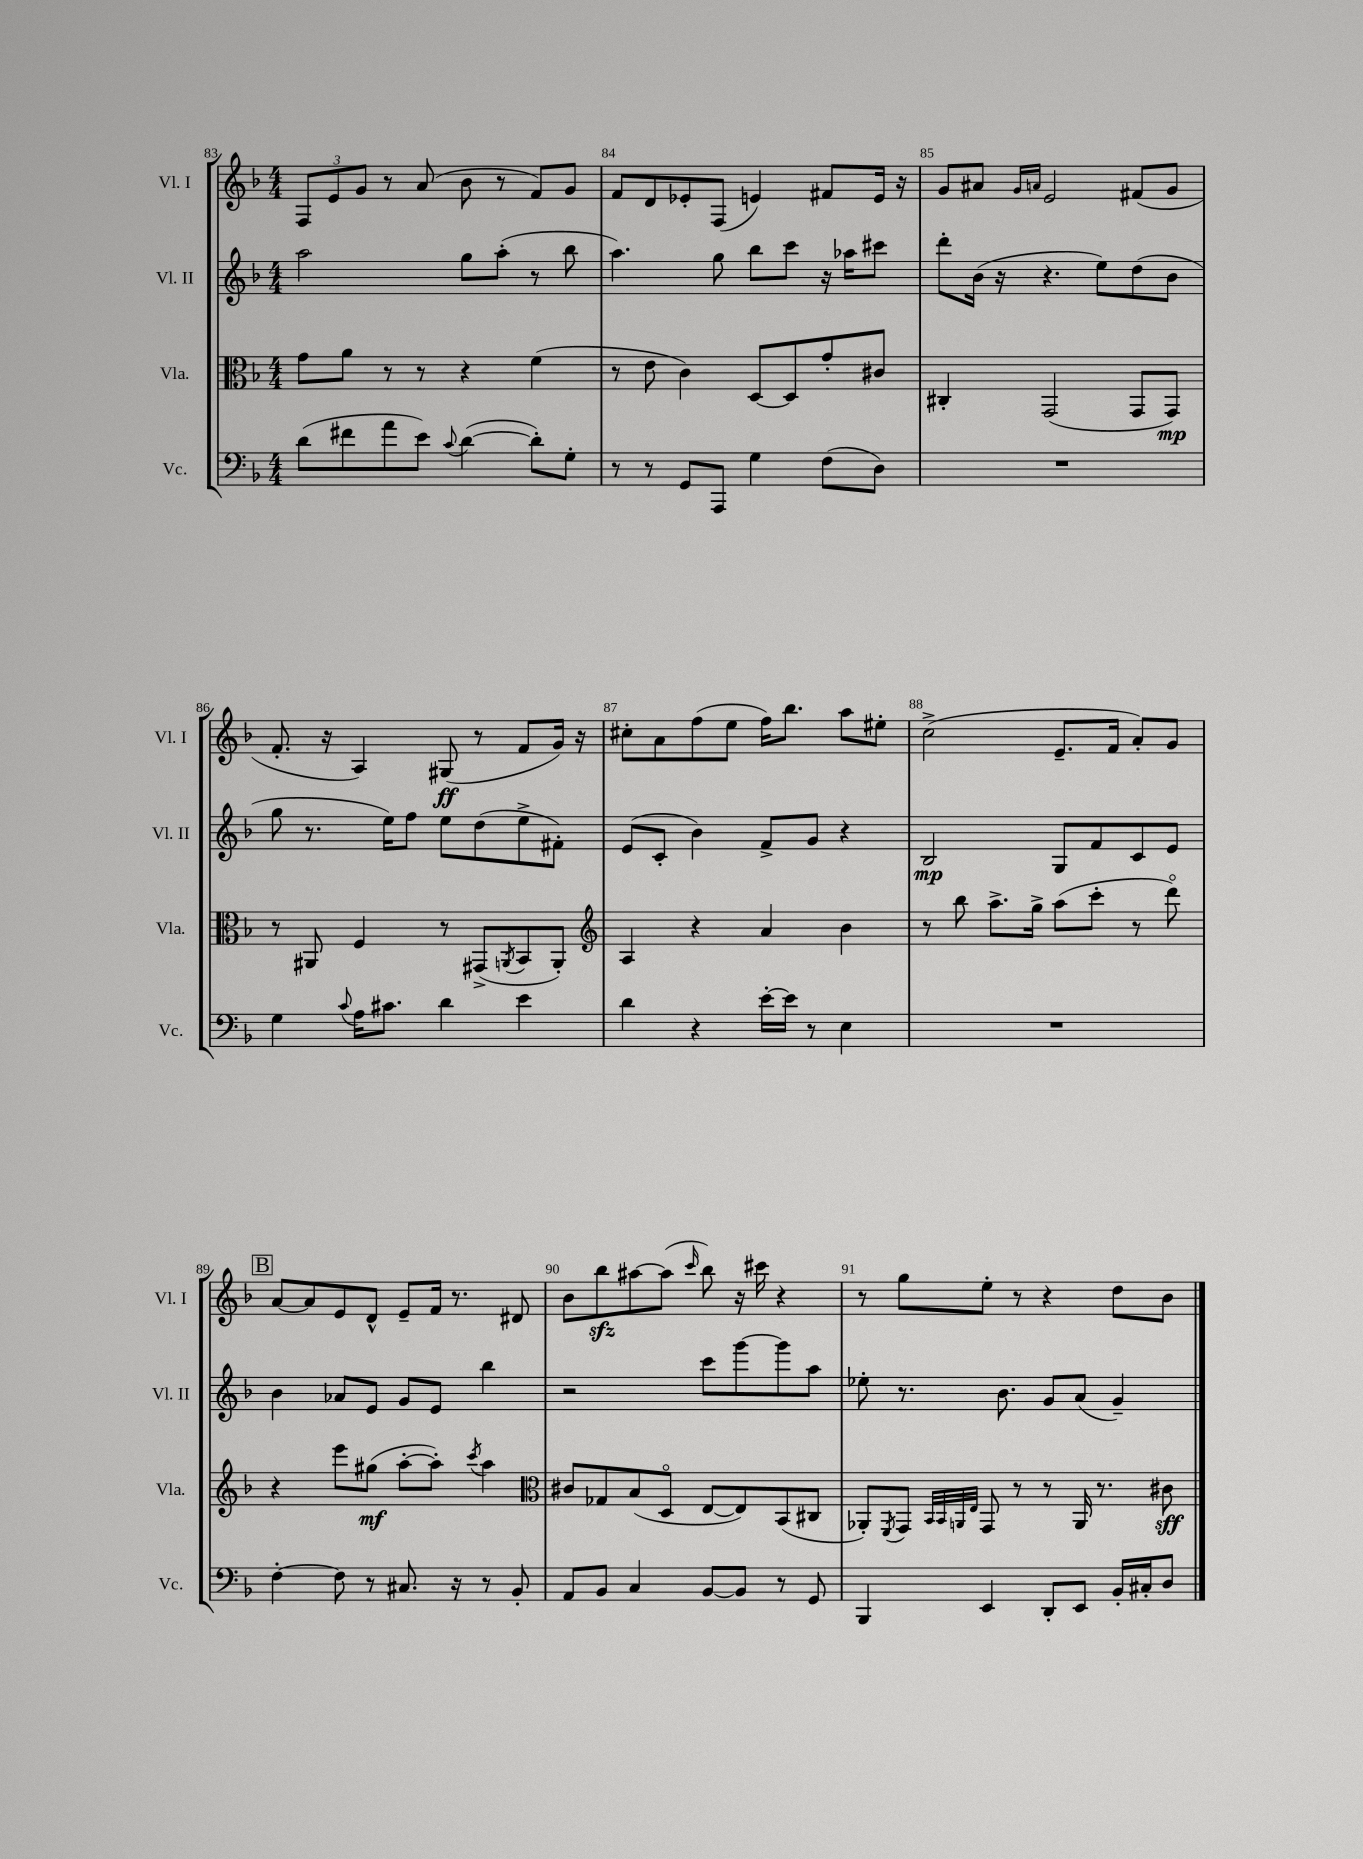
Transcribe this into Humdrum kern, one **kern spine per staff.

**kern	**kern	**kern	**kern
*staff4	*staff3	*staff2	*staff1
*clefF4	*clefC3	*clefG2	*clefG2
*k[b-]	*k[b-]	*k[b-]	*k[b-]
*M4/4	*M4/4	*M4/4	*M4/4
(8d	8g	2aa	12F
.	.	.	12e
8f#	8a	.	.
.	.	.	12g
8a	8r	.	8r
8e)	8r	.	(8a
8qqc	.	.	.
([4d	4r	8gg	8b-
.	.	(8aa'	8r
8d'])	(4f	8r	8f)
8G'	.	8bb-	8g
=	=	=	=
8r	8r	4.aa)	8f
8r	8e	.	8d
8GG	4c)	.	8e-'
8AAA	.	8gg	(8F
4G	[8D	8bb-	4e)
.	8D]	8ccc	.
(8F	8g'	16r	8f#
.	.	16aa-	.
8D)	8c#	8ccc#	16e
.	.	.	16r
=	=	=	=
1r	4C#'	8ddd'	8g
.	.	(16b-	8a#
.	.	16r	.
.	.	.	16qqg
.	.	.	16qqa
.	(2GG	4.r	2e
.	.	8ee)	.
.	8GG	(8dd	(8f#
.	8GG)	8b-	8g
=	=	=	=
4G	8r	8gg	8.f'
.	8AA#	8.r	.
.	.	.	16r
8qqc	.	.	.
16A	4F	.	4A)
8.c#	.	16ee)	.
.	.	8ff	.
4d	8r	8ee	(8G#
.	(8GG#^	(8dd	8r
.	8qAA	.	.
4e	8BB-	8ee^	8f
.	8AA')	8f#')	16g)
.	.	.	16r
=	=	=	=
*	*clefG2	*	*
4d	4A	(8e	8cc#'
.	.	8c'	8a
4r	4r	4b-)	(8ff
.	.	.	8ee
[16e'	4a	8f^	16ff)
16e]	.	.	8.bb-
8r	.	8g	.
4E	4b-	4r	8aa
.	.	.	8ee#'
=	=	=	=
1r	8r	2B-	(2cc^
.	8bb-	.	.
.	8.aa^	.	.
.	16gg^	.	.
.	(8aa	8G	8.e~
.	8ccc'	8f	.
.	.	.	16f
.	8r	8c	8a')
.	8dddo)	8e	8g
=	=	=	=
[4F'	4r	4b-	[8a
.	.	.	8a]
8F]	8eee	8a-	8e
8r	(8gg#	8e	8d^^
8.C#	[8aa'	8g	8e~
.	8aa'])	8e	16f
16r	.	.	8.r
.	8qccc	.	.
8r	4aa	4bb-	.
8BB-'	.	.	8d#
=	=	=	=
*	*clefC3	*	*
8AA	8c#	2r	8b-
8BB-	8G-	.	8bb-
4C	(8B-	.	[8aa#
.	8Do	.	(8aa#]
.	.	.	16qqccc
[8BB-	[8E	8ccc	8bb-)
8BB-]	8E])	[8ggg	16r
.	.	.	16ccc#
8r	(8BB-	8ggg]	4r
8GG	8C#	8aa	.
=	=	=	=
4BBB-	8AA-')	8ee-'	8r
.	8qFF	.	.
.	8GG	8.r	8gg
.	32qqBB-	.	.
.	32qqBB-	.	.
.	32qqAA	.	.
.	32qqE	.	.
4EE	8GG	.	8ee'
.	.	8.b-	.
.	8r	.	8r
8DD'	8r	8g	4r
8EE	16AA	(8a	.
.	8.r	.	.
16BB-'	.	4g~)	8dd
16C#'	.	.	.
8D	8c#	.	8b-
==	==	==	==
*-	*-	*-	*-
